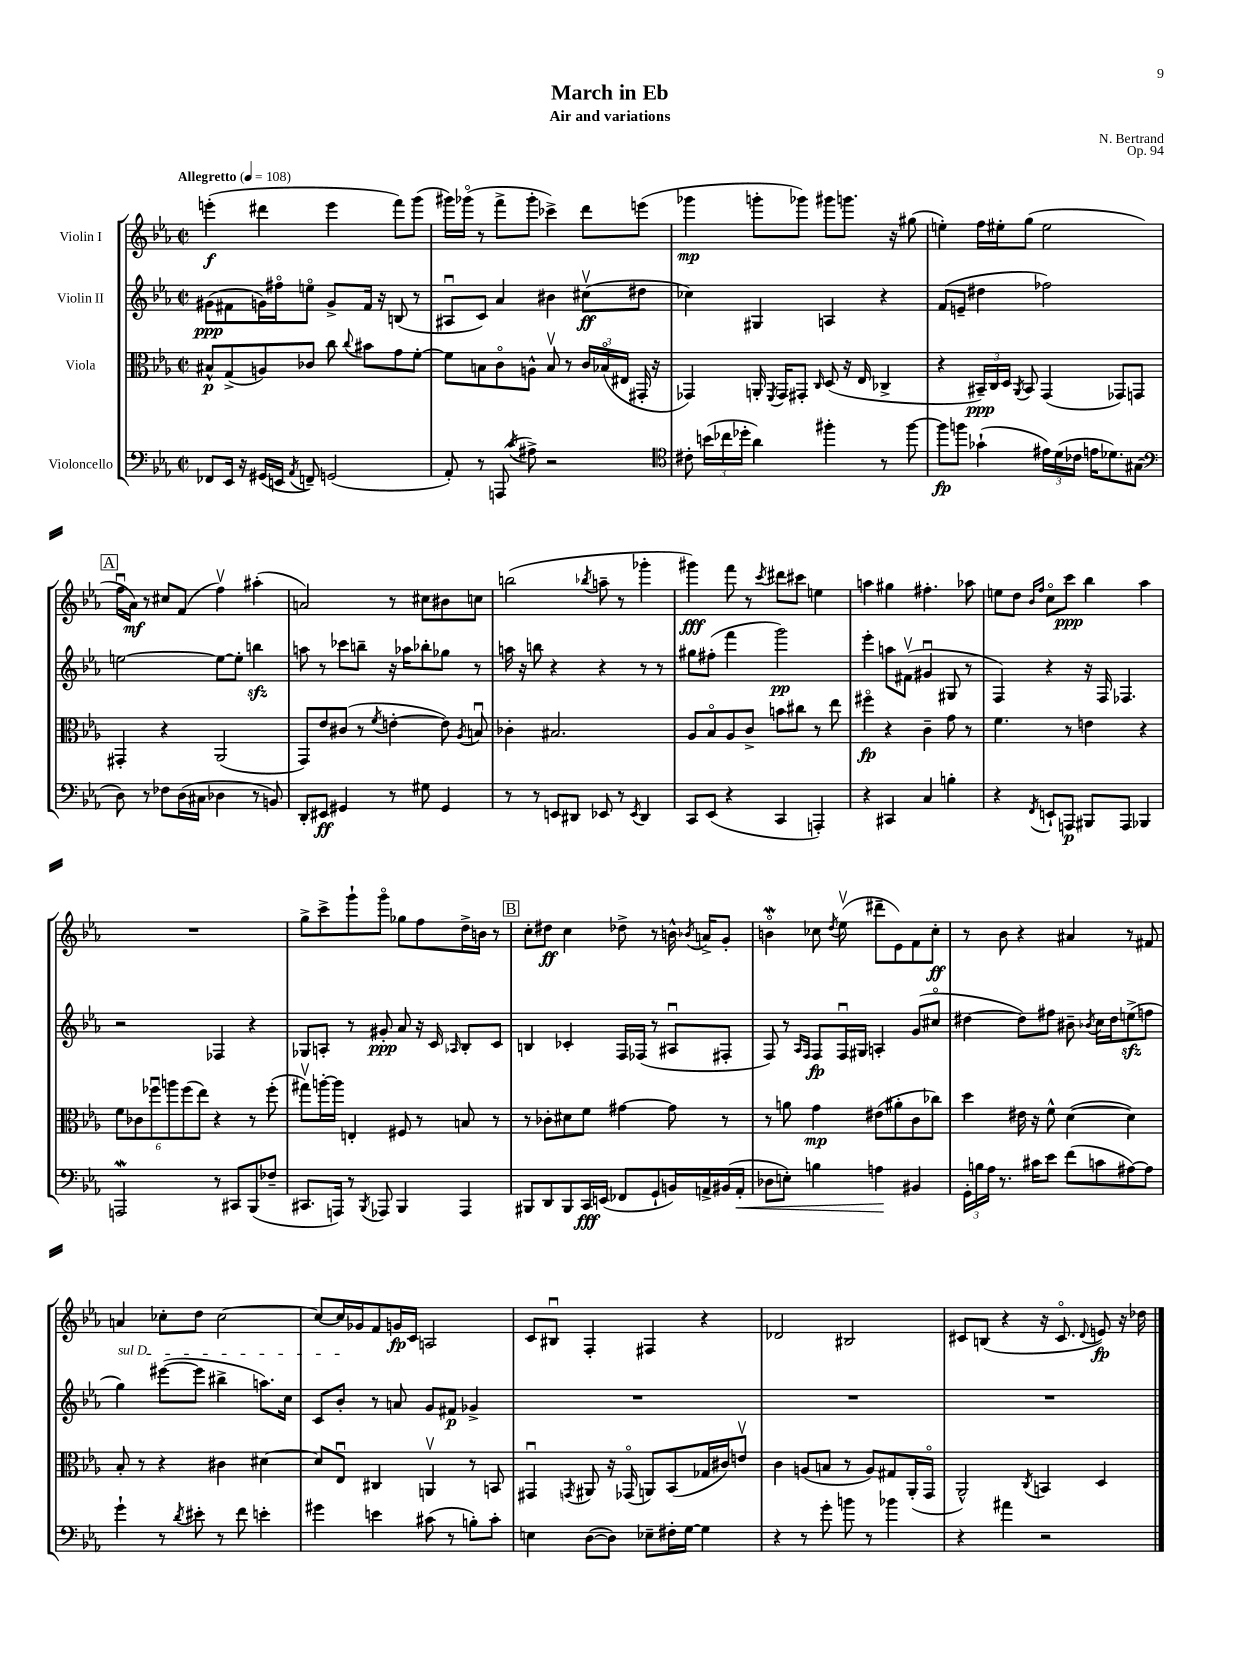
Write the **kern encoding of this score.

**kern	**kern	**kern	**kern
*staff4	*staff3	*staff2	*staff1
*clefF4	*clefC3	*clefG2	*clefG2
*k[b-e-a-]	*k[b-e-a-]	*k[b-e-a-]	*k[b-e-a-]
*M2/2	*M2/2	*M2/2	*M2/2
*met(c|)	*met(c|)	*met(c|)	*met(c|)
*MM108	*MM108	*MM108	*MM108
8FF-	8B#^^	(8g#	(4eee'
16EE-	(8G^	8f#	.
16r	.	.	.
(16GG#	8A)	16g)	4ddd#
16EE	.	16ff#o	.
8qAA-	.	.	.
8FF~)	8c-	8eeo	.
(2GG	8cc	8g^	4eee
.	8qqcc	.	.
.	8b#	16f#	.
.	.	16r	.
.	8g	(8B	8fff)
.	[8f'	8r	(8ggg
=	=	=	=
8AA-')	8f]	8A#u	16ggg#)
.	.	.	(16ggg-o
8r	8B	8c)	8r
(8AAA	8co	4a-	8fff^
8qc	.	.	.
8A#^)	8A^^	.	8ggg-'
2r	8Bv	4b#	4ccc-^)
.	8r	.	.
.	24c	(8cc#v	8ddd
.	(24B-o	.	.
.	24E#	.	.
.	16GG#'	8dd#	(8eee
.	16r	.	.
=	=	=	=
*clefC4	*	*	*
8c#'	4GG-)	4cc-)	4ggg-
(24b	.	.	.
24cc-	.	.	.
24dd-'	.	.	.
4a-)	16AA'	4G#	8ggg'
.	8qFF	.	.
.	16GG-	.	.
.	8GG#'	.	8ggg-)
.	16qqC	.	.
4ff#'	(8D	4A	8ggg#
.	16r	.	8.ggg
.	16E-	.	.
8r	4C-^	4r	.
.	.	.	16r
[8ff#	.	.	(8gg#
=	=	=	=
8ff#]	4r	(8f	4ee')
8ff	.	8e~	.
(4g-`	24BB#~)	4dd#	16ff
.	24C	.	.
.	.	.	16ee#'
.	24D	.	.
.	8qAA-	.	.
.	8BB#	.	(8gg
24e#)	(4GG	2ff-)	2ee#
(24d	.	.	.
24c-	.	.	.
16e	.	.	.
8.d-)	.	.	.
.	8GG-)	.	.
(8G#	8GG	.	.
=	=	=	=
*clefF4	*	*	*
8D)	4GG#'	[2ee	16ffu
.	.	.	16a-)
8r	.	.	8r
8F-	4r	.	8cc#
(16D	.	.	(8f
16C#	.	.	.
4D-	(2AA-	8ee_	4ffv)
.	.	8ee']	.
8r	.	4bb	(4aa#'
8BB)	.	.	.
=	=	=	=
8DD'	8GG)	8aa	2a)
8EE#	8e-	8r	.
4GG#	(8c#	8ccc-	.
.	8r	8bb~	.
.	8qf	.	.
8r	[4e'	16r	8r
.	.	16aa-	.
8G#	.	8bb-'	8cc#
4GG#	8e])	8gg-	8b#
.	8qA-	.	.
.	8Bu	8r	8cc
=	=	=	=
8r	4c-'	16aa	(2bb
.	.	16r	.
8r	.	8bb	.
8EE	2.B#	4r	.
8DD#	.	.	.
.	.	.	8qbb-
8EE-	.	4r	8aa~
8r	.	.	8r
8qEE-	.	.	.
4DD#	.	8r	4ggg-'
.	.	8r	.
=	=	=	=
8CC	8A-	8gg#	4ggg#)
(8EE-	8B-o	(8ff#'	.
4r	8A-	4fff	8fff
.	8c^	.	8r
.	.	.	8qccc
4CC	8b	2ggg)	8ddd#
.	8cc#	.	8ccc#
4AAA')	8r	.	4ee
.	8ee-	.	.
=	=	=	=
4r	4ff#o	4eee-'	4aa
4CC#	4r	8aa	4gg#
.	.	(8f#v	.
4C	4c~	4g#u	4.ff#'
4B'	8g	8G#	.
.	8r	8r	8aa-
=	=	=	=
4r	4.f	4F)	8ee
.	.	.	8dd
.	.	.	16qqb-
8qFF	.	.	16qqff
8EE`	.	4r	8cco
8AAA	8r	.	8ccc
8BBB#	4e	16r	4bb-
.	.	16F	.
8AAA	.	4.F-	.
4BBB-	4r	.	4aa-
=	=	=	=
2AAA	12f	2r	1r
.	12c-	.	.
.	12ff-u	.	.
.	12aa	.	.
.	(12ff-	.	.
.	12ee-)	.	.
8r	4r	4F-	.
8CC#	.	.	.
(8BBB-	8r	4r	.
8F-~	(8ff-'	.	.
=	=	=	=
8.CC#	8gg#v)	8G-	8gg^
.	[16aa'	8A'	8ccc^
16AAA)	16aa]	.	.
8r	4E'	8r	8ggg`
8qBBB-	.	.	.
8AAA-	.	8g#'	8gggo
4BBB-	8F#	8a-	8gg-
.	8r	16r	8ff
.	.	16c	.
.	.	16qqA-	.
4AAA-	8B	8B-'	16dd^
.	.	.	16b
.	8r	8c	8r
=	=	=	=
8BBB#	8r	4B	8cc'
8DD	8c-'	.	8dd#
8BBB#	8d#	4c-'	4cc
16CC	8f	.	.
(16EE	.	.	.
8FF-	[4g#	16F	8dd-^
.	.	(16F-	.
8GG`	.	8r	8r
16BB)	8g#]	8A#u	16b^^
.	.	.	8qb-
16AA^	.	.	16a^
(16BB#	8r	8F#'	8g'
16AA'	.	.	.
=	=	=	=
8D-	8r	8F)	4bo
8E')	8a	8r	.
.	.	16qqA-	.
.	.	16qqF	.
4B	4g	8F	8cc-
.	.	.	8qdd
.	.	16Fu	(8ee-v
.	.	16G#	.
4A	(8e#	4A'	8ddd#~
.	8a#'	.	8e-)
4BB#	8c	(8g	8f
.	8cc-)	8cc#o	8cc-'
=	=	=	=
24GG'	4dd	[4dd#	8r
24B	.	.	.
24A-	.	.	.
8.r	.	.	8b-
.	16e#	8dd#])	4r
16c#	16r	.	.
8e-	8f^^	8ff#	.
(8f	([4d	8b#~	4a#
.	.	8qb-	.
8c	.	16cc	.
.	.	16dd#	.
[8A#)	4d])	(8ee^	8r
8A#]	.	8ff	8f#
=	=	=	=
4g`	8B-'	4gg)	4a
.	8r	.	.
8r	4r	([8eee#	8cc-'
8qd	.	.	.
8e#'	.	8eee#]	8dd
8r	4c#	4bb#^	[2cc-
8f	.	.	.
4e'	[4d#	8.aa)	.
.	.	16cc	.
=	=	=	=
4g#	8d#]	8c	8cc-_
.	8E-u	8b-'	16cc-]
.	.	.	16g-
4e	4C#	8r	8f
.	.	8a	16g
.	.	.	16c
(8c#	4AAv	8g	2A
8r	.	8f#	.
8B')	8r	4g-^	.
8c#'	8BB	.	.
=	=	=	=
4E	4GG#u	1r	8c
.	.	.	8B#u
.	8qGG	.	.
([8D	8AA#	.	4F'
8D])	16r	.	.
.	(16GG-o	.	.
8E-~	8AA)	.	4F#
16F#'	(8BB-	.	.
[16G	.	.	.
4G]	16G-	.	4r
.	16c#)	.	.
.	8ev	.	.
=	=	=	=
4r	4c	1r	2d-
8r	(8A	.	.
8g'	8B	.	.
8b	8r	.	2B#
8r	8A)	.	.
4b-	8G#	.	.
.	(16AA-'	.	.
.	16GGo	.	.
=	=	=	=
4r	2AA-^^)	1r	8c#
.	.	.	(8B
4a#	.	.	4r
.	8qC	.	.
2r	4BB	.	16r
.	.	.	8.c#o
.	.	.	8qqd
.	4D	.	8e)
.	.	.	16r
.	.	.	16dd-
==	==	==	==
*-	*-	*-	*-
